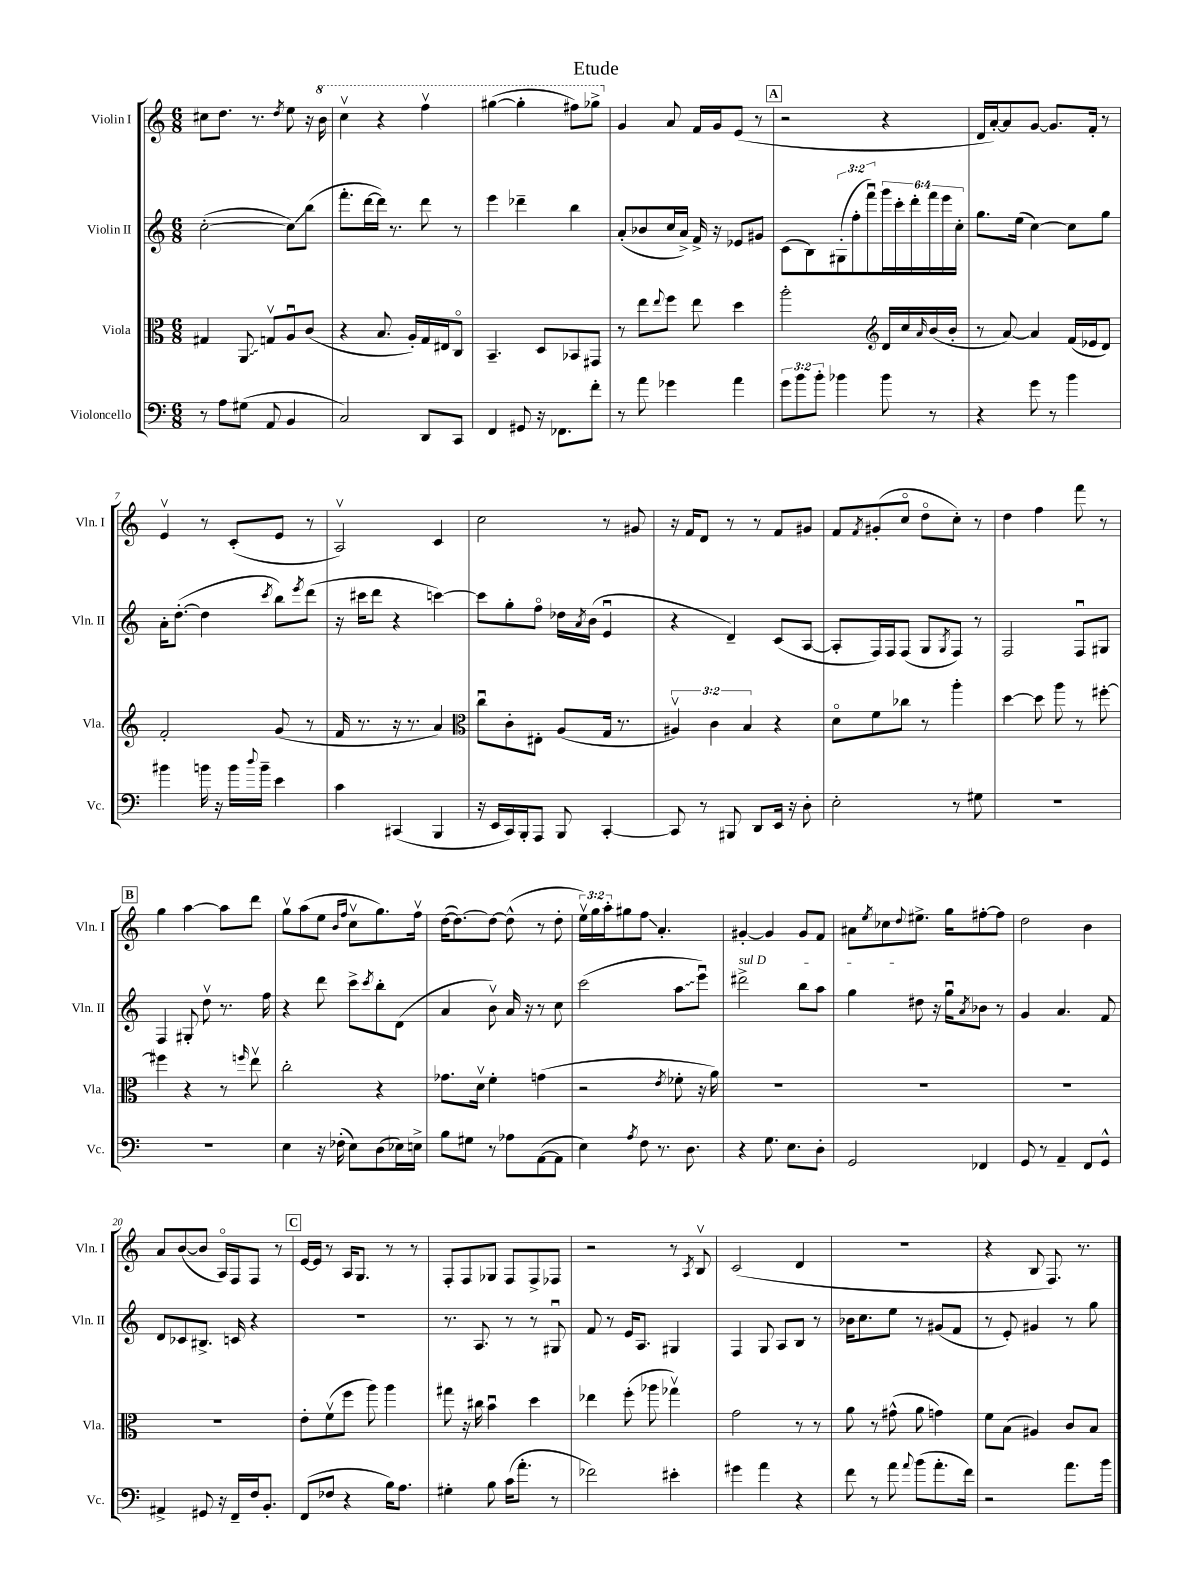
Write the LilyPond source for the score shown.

\header { title = "Etude" }
<<
\new StaffGroup <<
\new Staff = "s0" \with { instrumentName = "Violin I" shortInstrumentName = "Vln. I" } {
    \clef treble \key c \major \numericTimeSignature \time 6/8 \override Staff.TupletNumber.text = #tuplet-number::calc-fraction-text
    cis''8 d''8. r8. \acciaccatura { d''8 } e''8 r16 \ottava #1 b''16 |
    c'''4\upbow r4 f'''4\upbow |
    gis'''4~( gis'''4-. fis'''8) ges'''8-> \ottava #0 |
    g'4 a'8 f'16 g'16 e'8( r8 |
    \mark \markup { \box "A" } r2 r4 |
    d'16 a'16~-.) a'8 g'8~ g'8. f'16-. r8 |
    e'4\upbow r8 c'8-.( e'8 r8 |
    a2\upbow) c'4 |
    c''2 r8 gis'8 |
    r16 f'16 d'8 r8 r8 f'8 gis'8 |
    f'8 \acciaccatura { f'8 } gis'8-.( c''8\flageolet d''8\flageolet c''8-.) r8 |
    d''4 f''4 f'''8 r8 |
    \mark \markup { \box "B" } g''4 a''4~ a''8 d'''8 |
    g''8\upbow a''8( e''8 \grace { b'16 f''16 } c''8\upbow g''8.) f''16\upbow |
    d''16~( d''8.~) d''8~ d''8-^( r8 d''8-. |
    \tuplet 3/2 { e''16\upbow) g''16 a''16-. } gis''8 f''8\glissando a'4.-. |
    gis'4~-. gis'4 gis'8 f'8 |
    ais'8 \acciaccatura { e''8 } ces''8 \appoggiatura { d''8 } eis''8.-> g''16 fis''8~-. fis''8 |
    d''2 b'4 |
    a'8 b'8~( b'8 a16\flageolet) f16 f8 r8 |
    \mark \markup { \box "C" } e'16~ e'16 r8 a16 g8. r8 r8 |
    f8-. f8 ges8 f8 f8-> fes8 |
    r2 r8 \acciaccatura { a8 } b8\upbow |
    c'2( d'4 |
    R2. |
    r4 b8 f8.) r8. \bar "|." |
}
\new Staff = "s1" \with { instrumentName = "Violin II" shortInstrumentName = "Vln. II" } {
    \clef treble \key c \major \numericTimeSignature \time 6/8 \override Staff.TupletNumber.text = #tuplet-number::calc-fraction-text
    c''2~-.( c''8\glissando) b''8( |
    f'''8.-. d'''16~ d'''16) r8. d'''8 r8 |
    e'''4 des'''4-- b''4 |
    a'8-.( bes'8 c''16 a'16->) f'16-> r16 ees'8 gis'8 |
    \mark \markup { \box "A" } c'8( b8) \tuplet 3/2 { gis8-.( f''8-. f'''8\downbow) } \tuplet 6/4 { g'''16 c'''16-. d'''16-. f'''16 e'''16 c''16-. } |
    g''8. e''16( c''4~) c''8 g''8 |
    a'16-. d''8.~-.( d''4 \acciaccatura { c'''8 } b''8) \acciaccatura { e'''8 } d'''8( |
    r16 cis'''16 d'''8 r4 c'''4~) |
    c'''8 g''8-. f''8\flageolet des''16 \acciaccatura { a'8 } b'16( e'4\downbow |
    r4 d'4--) c'8( a8~ |
    a8-. f16) f16 f8( g8 \acciaccatura { g8 } f8) r8 |
    f2 f8\downbow gis8 |
    \mark \markup { \box "B" } f4 gis8-. d''8\upbow r8. f''16 |
    r4 d'''8 c'''8-> \acciaccatura { c'''8 } b''8-. d'8( |
    a'4 b'8\upbow) a'16 r16 r8 c''8 |
    c'''2( \once \override Glissando.style = #'zigzag a''8\glissando e'''8\downbow) |
    \once \override TextSpanner.bound-details.left.text = \markup { \italic "sul D" } dis'''2->\startTextSpan b''8 a''8 |
    g''4 dis''8\stopTextSpan r16 g''16\downbow \acciaccatura { a'8 } bes'8 r8 |
    g'4 a'4. f'8 |
    d'8 ces'8 bis8.-> c'16 r4 |
    \mark \markup { \box "C" } R2. |
    r8. a8. r8 r8 gis8\downbow |
    f'8 r8 e'16 a8. gis4 |
    f4 g8 a8 b8 r8 |
    bes'16 c''8. e''8 r8 gis'8( f'8 |
    r8 e'8-.) gis'4 r8 g''8 \bar "|." |
}
\new Staff = "s2" \with { instrumentName = "Viola" shortInstrumentName = "Vla." } {
    \clef alto \key c \major \numericTimeSignature \time 6/8 \override Staff.TupletNumber.text = #tuplet-number::calc-fraction-text
    gis4 \once \override Glissando.style = #'zigzag a,8\glissando g8\upbow a8\downbow c'8( |
    r4 b8. a16-.) g16 eis16 c8\flageolet |
    b,4.-- d8 bes,8 gis,8 |
    r8 e''8 \appoggiatura { e''8 } f''8 e''8 d''4 |
    \mark \markup { \box "A" } a''2-. \clef treble d'16 c''16 \grace { a'16 } b'16( b'16-. |
    r8 a'8~) a'4 f'16( ees'16 d'8) |
    f'2-. g'8( r8 |
    f'16 r8. r16 r8. a'4) |
    \clef alto c''8\downbow c'8-. eis8-. a8( g16 r8. |
    \tuplet 3/2 { ais4\upbow) c'4 b4 } r4 |
    d'8\flageolet f'8 ces''8 r8 a''4-. |
    d''4~ d''8 a''8 r8 fis''8~-. |
    \mark \markup { \box "B" } fis''4 r4 r8 \grace { f''16 } e''8\upbow |
    c''2-. r4 |
    ges'8. d'16\upbow f'4-. g'4( |
    r2 \acciaccatura { e'8 } fes'8-. r16 a'16) |
    R2. |
    R2. |
    R2. |
    R2. |
    \mark \markup { \box "C" } e'8-. f'8\upbow( f''8 a''8) a''4 |
    gis''8 r16 cis''16 b'4\downbow d''4 |
    ees''4 f''8-.( aes''8 ges''4\upbow) |
    g'2 r8 r8 |
    a'8 r8 gis'8-^( a'8 g'4) |
    f'8 b8( ais4) c'8 b8 \bar "|." |
}
\new Staff = "s3" \with { instrumentName = "Violoncello" shortInstrumentName = "Vc." } {
    \clef bass \key c \major \numericTimeSignature \time 6/8 \override Staff.TupletNumber.text = #tuplet-number::calc-fraction-text
    r8 a8 gis8( a,8 b,4 |
    c2) d,8 c,8 |
    f,4 gis,8 r16 fes,8. f'8-. |
    r8 a'8 ges'4 a'4 |
    \mark \markup { \box "A" } \tuplet 3/2 { g'8 b'8 b'8-. } bes'4 bes'8 r8 |
    r4 g'8 r8 b'4 |
    bis'4 b'16 r16 b'16 \appoggiatura { d''8 } b'16-- e'4 |
    c'4 cis,4( b,,4 |
    r16 e,16 c,16) b,,16-. a,,8 b,,8 c,4~-. |
    c,8 r8 bis,,8 d,8 e,16 r16 d8-. |
    e2-. r8 gis8 |
    R2. |
    \mark \markup { \box "B" } R2. |
    e4 r16 fes16-.( e8) d8( ees16) e16-> |
    b8 gis8 r8 aes8 a,8~( a,8 |
    e4) \acciaccatura { a8 } f8 r8. d8. |
    r4 g8. e8. d8-. |
    g,2 fes,4 |
    g,8 r8 a,4-- f,8 g,8-^ |
    ais,4-> gis,8 r16 f,16-- f16 b,8.-. |
    \mark \markup { \box "C" } f,8( fes8 r4 b16) a8. |
    gis4-. b8 c'16( a'8.-. r8 |
    fes'2) eis'4-. |
    gis'4 a'4 r4 |
    f'8 r8 a'8 \appoggiatura { a'8 } b'8( a'8.-. f'16) |
    r2 a'8. b'16 \bar "|." |
}
>>
>>
